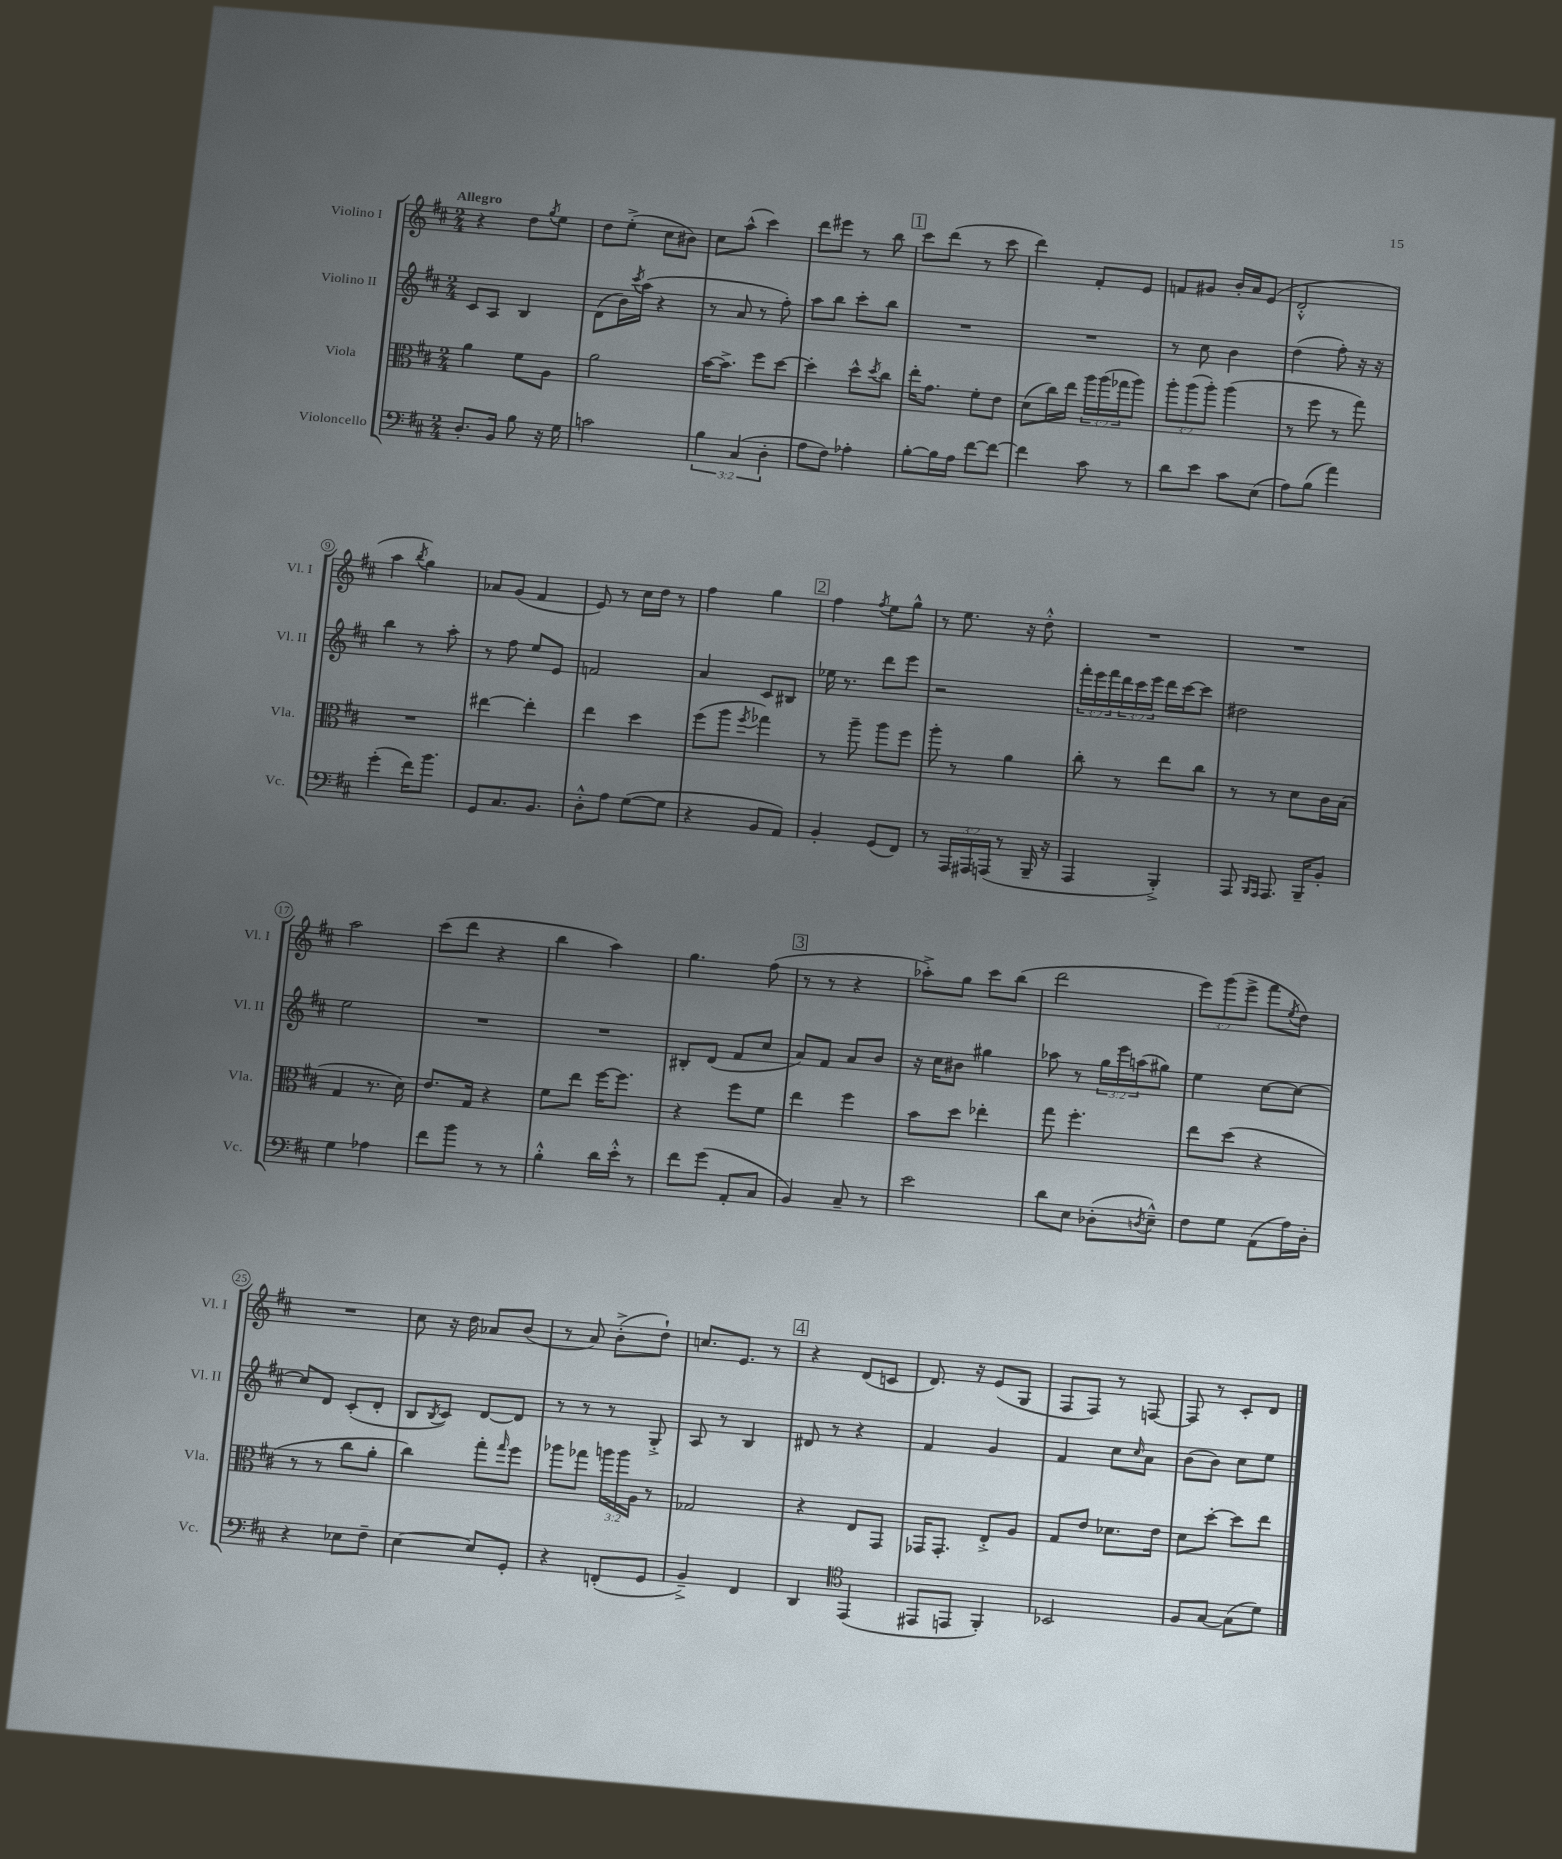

**kern	**kern	**kern	**kern
*part4	*part3	*part2	*part1
*staff4	*staff3	*staff2	*staff1
*I"Violoncello	*I"Viola	*I"Violino II	*I"Violino I
*I'Vc.	*I'Vla.	*I'Vl. II	*I'Vl. I
*clefF4	*clefC3	*clefG2	*clefG2
*k[f#c#]	*k[f#c#]	*k[f#c#]	*k[f#c#]
*M2/4	*M2/4	*M2/4	*M2/4
=1	=1	=1	=1
!	!	!	!LO:TX:a:B:t=Allegro
8.D'/L	4a\	8c#/L	4r
.	.	8A/J	.
16BB/Jk	.	.	.
8B\	8f#\L	4B/	8dd\L
.	.	.	8qgg/
16r	8A\J	.	8ee\J
16G\	.	.	.
=2	=2	=2	=2
2cn\	2a\	(8d\L	8dd\L
.	.	16b\L)	(8ee'^\J
.	.	8qccc#/	.
.	.	(16aa\JJ	.
.	.	4r	8cc#\L
.	.	.	8b#X\J)
=3	=3	=3	=3
6B\	[16b\KL	8r	8cc#\L
.	8.b^\J]	.	.
.	.	8a/	(8aa^^\J
(6C#/	.	.	.
.	8ff#\L	8r	4ccc#\)
6D'\	.	.	.
.	[8dd\J	8ff#'\)	.
=4	=4	=4	=4
8A\L	4dd'\]	8aa\L	8ddd\L
8F#\J)	.	8bb\J	8eee#X\J
4A-X'\	8dd^^\L	8ccc#'\L	8r
.	8qdd/	.	.
.	8cc#\J	8bb\J	8bb\
!!LO:REH:place=s1:t=1
=5	=5	=5	=5
[8B'\L	16ee'\KL	2r	8ccc#\L
.	8.g\J	.	.
16B\L]	.	.	(8ddd\J
16A\JJ	.	.	.
[8f#\L	8f#'\L	.	8r
8f#\J_	8e\J	.	8ccc#\
=6	=6	=6	=6
4f#\]	(8d\L	2r	4ddd\)
.	16cc#\L)	.	.
.	16ee\JJ	.	.
8c#\	24aa\LL	.	8f#'/L
.	(24aa\	.	.
.	24gg-X\J	.	.
8r	8aa\J)	.	8e/J
=7	=7	=7	=7
8d\L	12aa'\L	8r	8fn/L
.	(12aa\	.	.
8e\J	.	8cc#\	8g#X/J
.	12aa'\J)	.	.
8c#\L	(4aa\	4b\	16b'/LL
.	.	.	16a/J
(8E\J	.	.	(8e/J
=8	=8	=8	=8
8A\L)	8r	(4dd\	2d'^^/
(8B\J	8ff#\	.	.
4a\)	8r	8ff#'\)	.
.	8gg\)	16r	.
.	.	16r	.
!!LO:LB:g=z
=9	=9	=9	=9
(4g'\	2r	4bb\	4aa\
.	.	.	8qbb/
16f#\KL)	.	8r	4gg\)
8.b\J	.	.	.
.	.	8aa'\	.
=10	=10	=10	=10
8GG/L	[4ee#X\	8r	8a-X/L
8.C#/	.	8ff#\	(8g/J
.	4ee#'\]	8ee/L	4f#/
8.BB/J	.	.	.
.	.	8e/J	.
=11	=11	=11	=11
8D'^^\L	4ee\	2fn/	8e/)
8A\J	.	.	8r
([8G\L	4dd\	.	16cc#\LL
.	.	.	16dd\JJ
8G\J]	.	.	8r
=12	=12	=12	=12
4r	(8ff#\L	4a/	4ff#\
.	8aa\J	.	.
.	8qff#/	.	.
8BB/L	4gg-X\)	8c#/L	4gg\
8AA/J)	.	8B#X/J	.
!!LO:REH:place=s1:t=2
=13	=13	=13	=13
4BB'/	8r	16ee-X\	4ff#\
.	.	8.r	.
.	8aa~\	.	.
.	.	.	8qff#/
(8GG/L	8aa\L	8ddd\L	8ee\L
8FF#/J)	8ff#\J	8eee\J	8gg^^\J
=14	=14	=14	=14
8r	8aa'\	2r	8r
24AAA/LL	8r	.	8.ee\
24AAA#X/	.	.	.
(24AAAn/JJ	.	.	.
8r	4a\	.	.
.	.	.	16r
16BBB~/	.	.	8dd'^^\
16r	.	.	.
=15	=15	=15	=15
4AAA/	8cc#'\	24fff#'\LL	2r
.	.	24eee\	.
.	.	24fff#\	.
.	8r	24ddd\	.
.	.	24ccc#\	.
.	.	24eee\JJ	.
4BBB'^/)	8ee\L	16ddd\LL	.
.	.	[16ccc#\J	.
.	8cc#\J	8ccc#\J]	.
=16	=16	=16	=16
8AAA/	8r	2dd#X\	2r
16qqBBB/LL	.	.	.
16qqAAA/JJ	.	.	.
8.AAA/	8r	.	.
.	8d\L	.	.
16BBB~/KL	.	.	.
8BB'/J	16c#\L	.	.
.	(16B\JJ	.	.
!!LO:LB:g=z
=17	=17	=17	=17
4G\	4G/	2ee\	2aa\
4A-X\	8.r	.	.
.	16d\)	.	.
=18	=18	=18	=18
8f#\L	8.e/L	2r	(8ccc#\L
8b\J	.	.	8ddd\J
.	16G/Jk	.	.
8r	4r	.	4r
8r	.	.	.
=19	=19	=19	=19
4B'^^\	8f#\L	2r	4bb\
.	8ee\J	.	.
16d\LL	[16ff#\KL	.	4aa\)
16e'^^\JJ	8.ff#\J]	.	.
8r	.	.	.
=20	=20	=20	=20
8f#\L	4r	8B#X'/L	4.gg\
(8g\J	.	(8d/J	.
8AA'/L	8ff#\L	8f#/L	.
8C#/J	8f#\J	8cc#/J	(8ff#\
!!LO:REH:place=s1:t=3
=21	=21	=21	=21
4BB/)	4ee\	8a/L)	8r
.	.	8f#/J	8r
8C#~/	4ff#\	8a/L	4r
8r	.	8b/J	.
=22	=22	=22	=22
2e\	8b\L	16r	8aa-X'^\L)
.	.	16cc#\KL	.
.	8dd\J	8b#X\J	8gg\J
.	4ee-X'\	4gg#X\	8ccc#\L
.	.	.	(8bb\J
=23	=23	=23	=23
8d\L	8gg\	8aa-X\	2ddd\
8E\J	4.ff#'\	8r	.
(8D-X'\L	.	24gg\LL	.
.	.	24eee\	.
.	.	(24aan\J	.
8qDn/	.	.	.
8E~^^\J)	.	8gg#X\J)	.
=24	=24	=24	=24
8F#\L	8ee\L	4ee\	12eee\L)
.	.	.	(12ggg\
8G\J	(8dd\J	.	.
.	.	.	12eee^\J
(8AA\L	4r	[8cc#\L	8fff#\L
.	.	.	8qee/
16A\L)	.	8cc#\J_	8dd\J)
16D'\JJ	.	.	.
!!LO:LB:g=z
=25	=25	=25	=25
4r	8r	8cc#/L]	2r
.	8r	8d/J	.
8E-X\L	8cc#\L	(8c#'/L	.
8F#~\J	8a'\J	8d'/J	.
=26	=26	=26	=26
[4E\	4cc#\)	8B/L	8cc#\
.	.	8qB/	.
.	.	8c#/J)	16r
.	.	.	16dd\
8E/L]	8gg'\L	[8d/L	8a-X/L
.	16qqgg/	.	.
8GG'/J	8ff#\J	8d/J]	(8b/J
=27	=27	=27	=27
4r	8aa-X\L	8r	8r
.	8gg-X\J	8r	8a/)
(8FFn'/L	24aan\LL	8r	(8b'^\L
.	24aa\	.	.
.	24A\JJ	.	.
8GG/J	8r	8G'^/	8dd`\J)
=28	=28	=28	=28
4BB~^/)	2G-X/	8A/	8.ccn/L
.	.	8r	.
.	.	.	8.e/J
4FF#/	.	4B/	.
.	.	.	8r
!!LO:REH:place=s1:t=4
=29	=29	=29	=29
4DD/	4r	8d#X/	4r
.	.	8r	.
*clefC4	*	*	*
(4EE/	8E/L	4r	(8d/L
.	8GG/J	.	8cn/J
=30	=30	=30	=30
8EE#X/L	16GG-X/KL	4f#/	8.d/)
.	8.GG-'/J	.	.
8EEn/J	.	.	.
.	.	.	16r
4FF#'/)	8E'^/L	4g/	(8e/L
.	8A/J	.	8G/J
=31	=31	=31	=31
2BB-X/	8G/L	4f#/	8F#/L
.	8e/J	.	8F#/J)
.	8.d-X\L	8cc#\L	8r
.	.	16qqcc#/	.
.	.	8a\J	[8Fn/
.	16e\Jk	.	.
=32	=32	=32	=32
8F#/L	8d\L	(8b\L	8F/]
[8G/J	[8dd'\J	8b\J)	8r
(8G\L]	8dd\L]	8cc#\L	8c#'/L
8d\J)	8ee\J	8ee\J	8d/J
==	==	==	==
*-	*-	*-	*-
